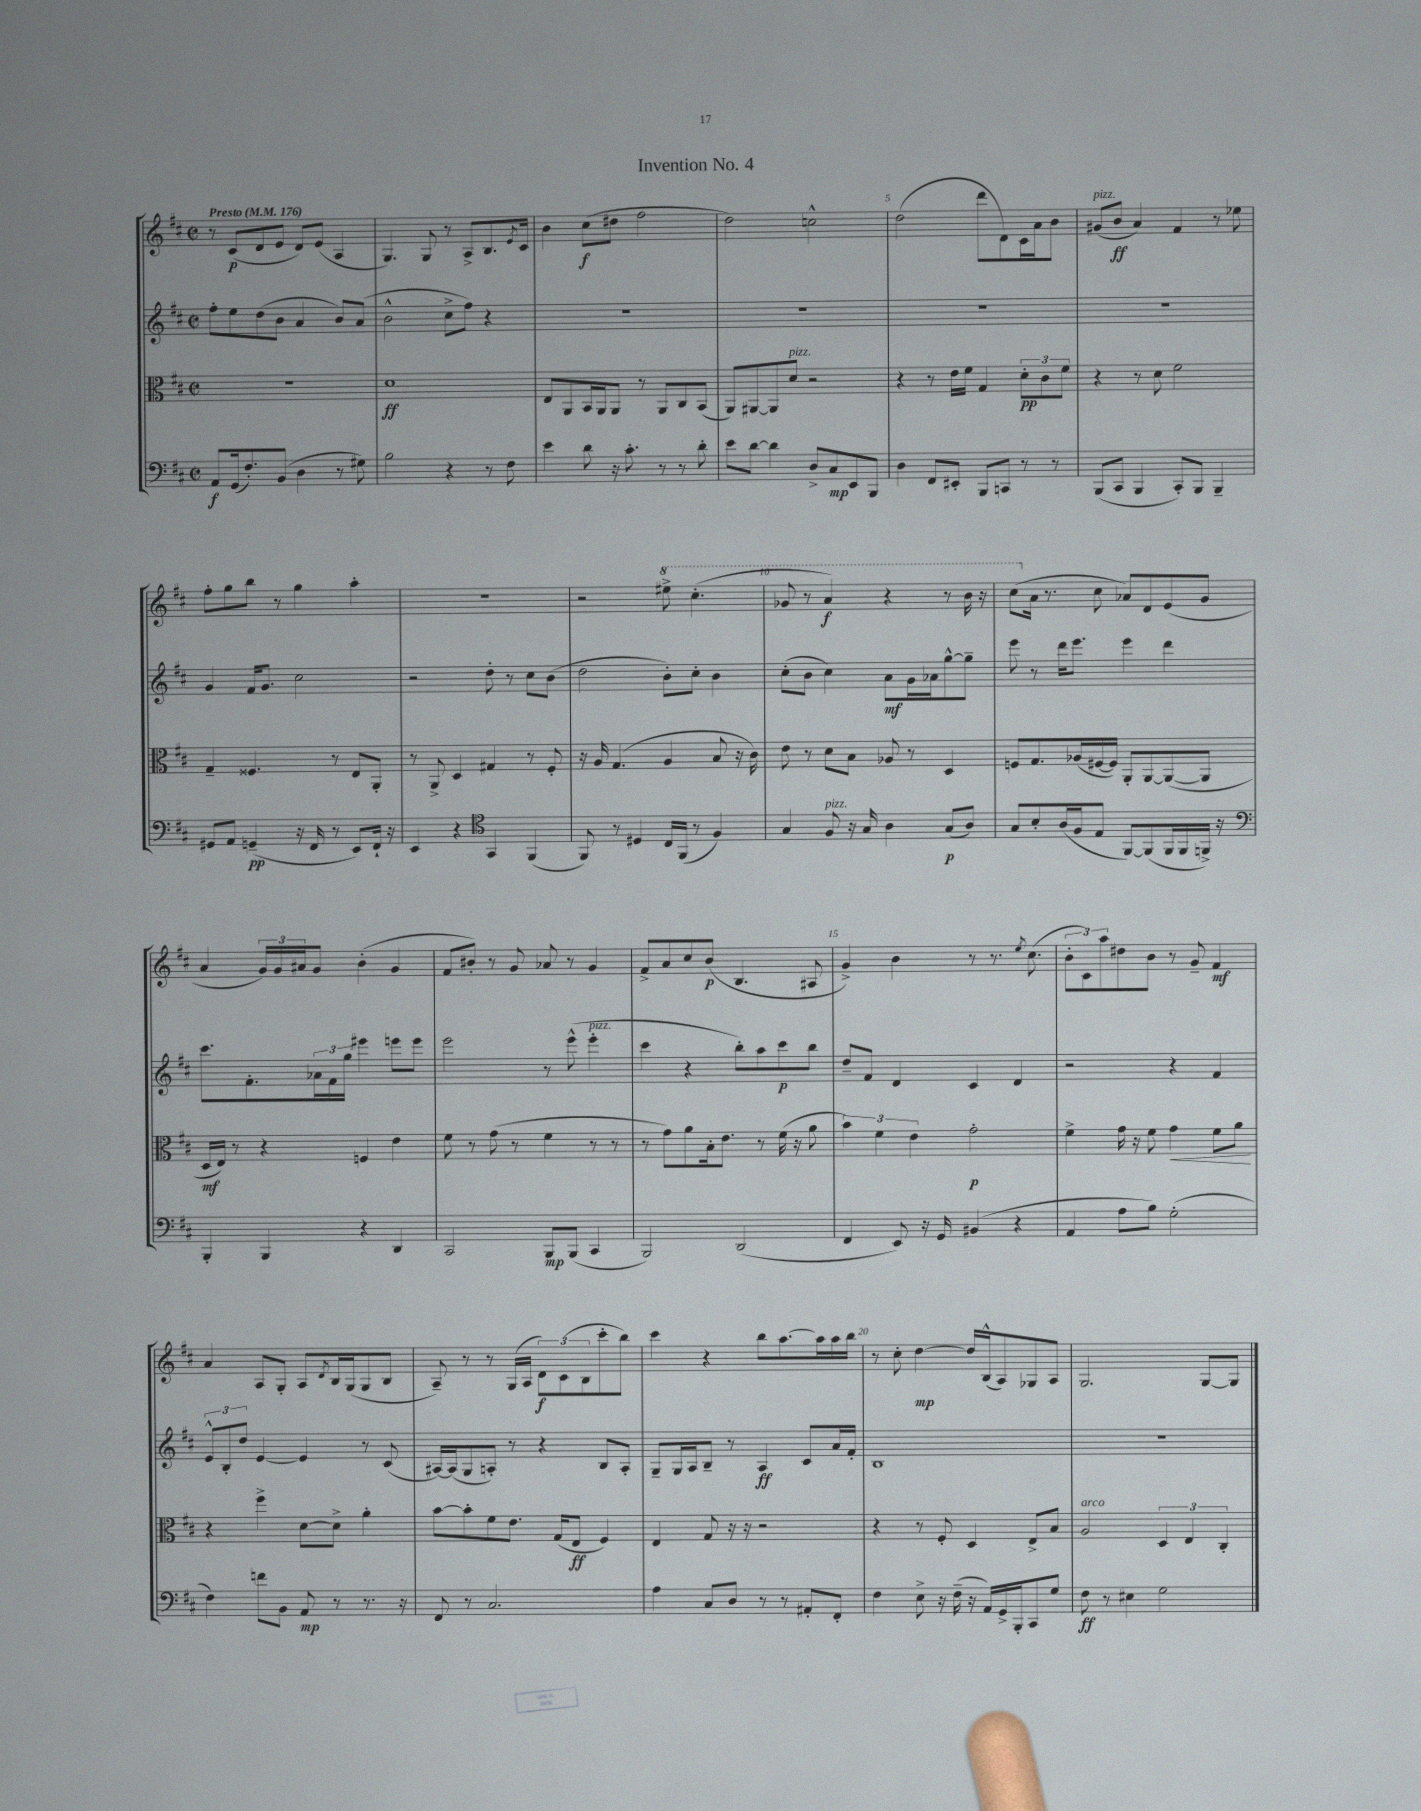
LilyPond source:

\header { title = "Invention No. 4" }
<<
\new StaffGroup <<
\new Staff = "s0" {
    \clef treble \key d \major \defaultTimeSignature \time 2/2 \tempo "Presto" 4 = 176
    r8 cis'8\p( d'8 e'8 d'8) e'8( a4 |
    g4.) g8 r8 a8-> b8. \acciaccatura { e'8 } cis'16 |
    b'4 cis''8\f( dis''8 fis''2 |
    d''2) c''2-^ |
    d''2( d'''8 d'8) cis'16 a'16 b'8 |
    gis'8^\markup { \italic "pizz." }( b'8\ff a'4) fis'4 r8 ees''8 |
    fis''8-. g''8 b''8 r8 g''4 a''4-. |
    R1 |
    r2 \ottava #1 eis'''8-> cis'''4.-.( |
    ges''8 r8 a''4\f) r4 r8 b''16 r16 |
    cis'''8( \ottava #0 a'16 r8. cis''8 aes'8) d'8 e'8( g'8 |
    a'4 \tuplet 3/2 { g'16) g'16 ais'16 } g'8 b'4-.( g'4 |
    fis'8 bis'8-.) r8 g'8 aes'8 r8 g'4 |
    fis'8-> a'8 cis''8 b'8\p( b4. ais8 |
    g'4->) b'4 r8 r8. \acciaccatura { e''8 } cis''8.( |
    \tuplet 3/2 { b'8-. cis'8) a''8 } dis''8 b'8 r8 g'8-- fis'4\mf |
    a'4 a8 g8-. a8 \acciaccatura { d'8 } b16 g16( g8 b8 |
    a8--) r8 r8 g16( a16 \tuplet 3/2 { d'8\f) cis'8( b8 } cis'''8-. b''8) |
    cis'''4 r4 b''8 a''8.~ a''16 a''16 b''16 |
    r8 cis''8-. d''4~\mp d''16 b16-^( a8) ges8 a8 |
    g2. g8~ g8 \bar "|." |
}
\new Staff = "s1" {
    \clef treble \key d \major \defaultTimeSignature \time 2/2
    fis''8-. e''8 d''8( b'8 a'4 b'8) a'8( |
    b'2-^ cis''8-> fis''8) r4 |
    R1 |
    r1 |
    R1 |
    R1 |
    g'4 fis'16 g'8. cis''2 |
    r2 d''8-. r8 cis''8 b'8( |
    d''2 b'8-.) cis''8-. b'4 |
    cis''8-.( b'8 cis''4) a'8\mf g'16 aes'16 g''8~-^ g''8-- |
    e'''8 r8 d'''16 e'''8. e'''4 d'''4 |
    cis'''8. fis'8.-. \tuplet 3/2 { aes'16 fis'16 g''16 } eis'''4 e'''8 e'''8 |
    e'''2 r8 e'''8-^( e'''4-.^\markup { \italic "pizz." } |
    cis'''4 r4 b''8-.) a''8 cis'''8\p b''8 |
    d''8-- fis'8 d'4 cis'4 d'4 |
    r2 r4 fis'4 |
    \tuplet 3/2 { e'8-^ b8-. d''8 } e'4~ e'4 r8 cis'8( |
    ais16~) ais16( g8 a8-.) r8 r4 b8 a8-. |
    g8-- g16 a16 b8-- r8 a4\ff cis'8 a'16 fis'16-. |
    b1 |
    r1 \bar "|." |
}
\new Staff = "s2" {
    \clef alto \key d \major \defaultTimeSignature \time 2/2
    R1 |
    d'1\ff |
    e8 a,8 b,16 a,16 a,8 r8 a,8 cis8 b,8( |
    a,8) ais,8~ ais,8 d'8^\markup { \italic "pizz." } r2 |
    r4 r8 e'16 fis'16 g4 \tuplet 3/2 { d'8-.\pp cis'8 fis'8 } |
    r4 r8 d'8 fis'2 |
    g4-- fisis4. r8 e8 a,8-. |
    r8 a,8-> d4 gis4 r8 fis8-. |
    r16 a16 g4.( a4 b8 r16 cis'16) |
    e'8 r8 d'8 b8 aes8 r8 d4 |
    f8 g8. aes16( fis16~ fis16) a,8-. a,8~ a,8~( a,8 |
    d16\mf e16) r8 r4 f4 e'4 |
    fis'8 r8 g'8( r8 fis'4 r8 r8 |
    r8 g'8) a'8 b16-. e'8. r8 fis'16( r16 a'8 |
    \tuplet 3/2 { b'4) fis'4 e'4 } g'2-.\p |
    fis'4-> g'16 r16 fis'8 g'4\< fis'8 a'8\! |
    r4 fis''4-> d'8~ d'8-> a'4-. |
    b'8~ b'8-. fis'8 e'8. g16( e8\ff fis4) |
    e4 g8 r16 r16 r2 |
    r4 r8 fis8-. d4 e8-> b8 |
    a2^\markup { \italic "arco" } \tuplet 3/2 { d4 e4 cis4-. } \bar "|." |
}
\new Staff = "s3" {
    \clef bass \key d \major \defaultTimeSignature \time 2/2
    a,8\f g,16( fis8.-.) b,8( d4 r8 gis8) |
    b2 r4 r8 fis8 |
    e'4 d'8 r16 cis'8.-. r8 r8 d'8-. |
    e'8 d'8~ d'4 d8-> cis8\mp e,8 b,,8 |
    d4 fis,8 eis,8-. b,,8 c,8 r8 r8 |
    b,,8( cis,8 b,,4 cis,8-.) b,,8 b,,4-- |
    gis,8 a,8 g,4--\pp( r16 fis,16 r8 e,8) fis,16-! r16 |
    e,4 r4 \clef tenor g,4 fis,4( |
    fis,8) r8 dis4 cis16 fis,16( r8 fis4) |
    g4 fis8^\markup { \italic "pizz." } r16 g16 a4 g8\p( a8) |
    g8 b8-. a16( fis16 e8 fis,8~) fis,8( fis,16 fis,16 f,16->) r16 |
    \clef bass b,,4-. b,,4 r4 d,4 |
    cis,2 b,,8\mp b,,8( cis,4 |
    b,,2) d,2( |
    fis,4 e,8) r16 g,16 bis,4( r4 |
    a,4 a8 b8) g2-.( |
    fis4) f'8 b,8 a,8\mp r8 r8. r16 |
    fis,8 r8 cis2. |
    a4 cis8 d8 r8 r8 ais,8-. fis,8-. |
    fis4 e8-> r16 fis16--( r16 a,16) g,16-> b,,16-. cis,8 g8 |
    fis8\ff r8 eis4 g2 \bar "|." |
}
>>
>>
\layout { \context { \Score \override BarNumber.break-visibility = ##(#f #t #t) barNumberVisibility = #(every-nth-bar-number-visible 5) } }
